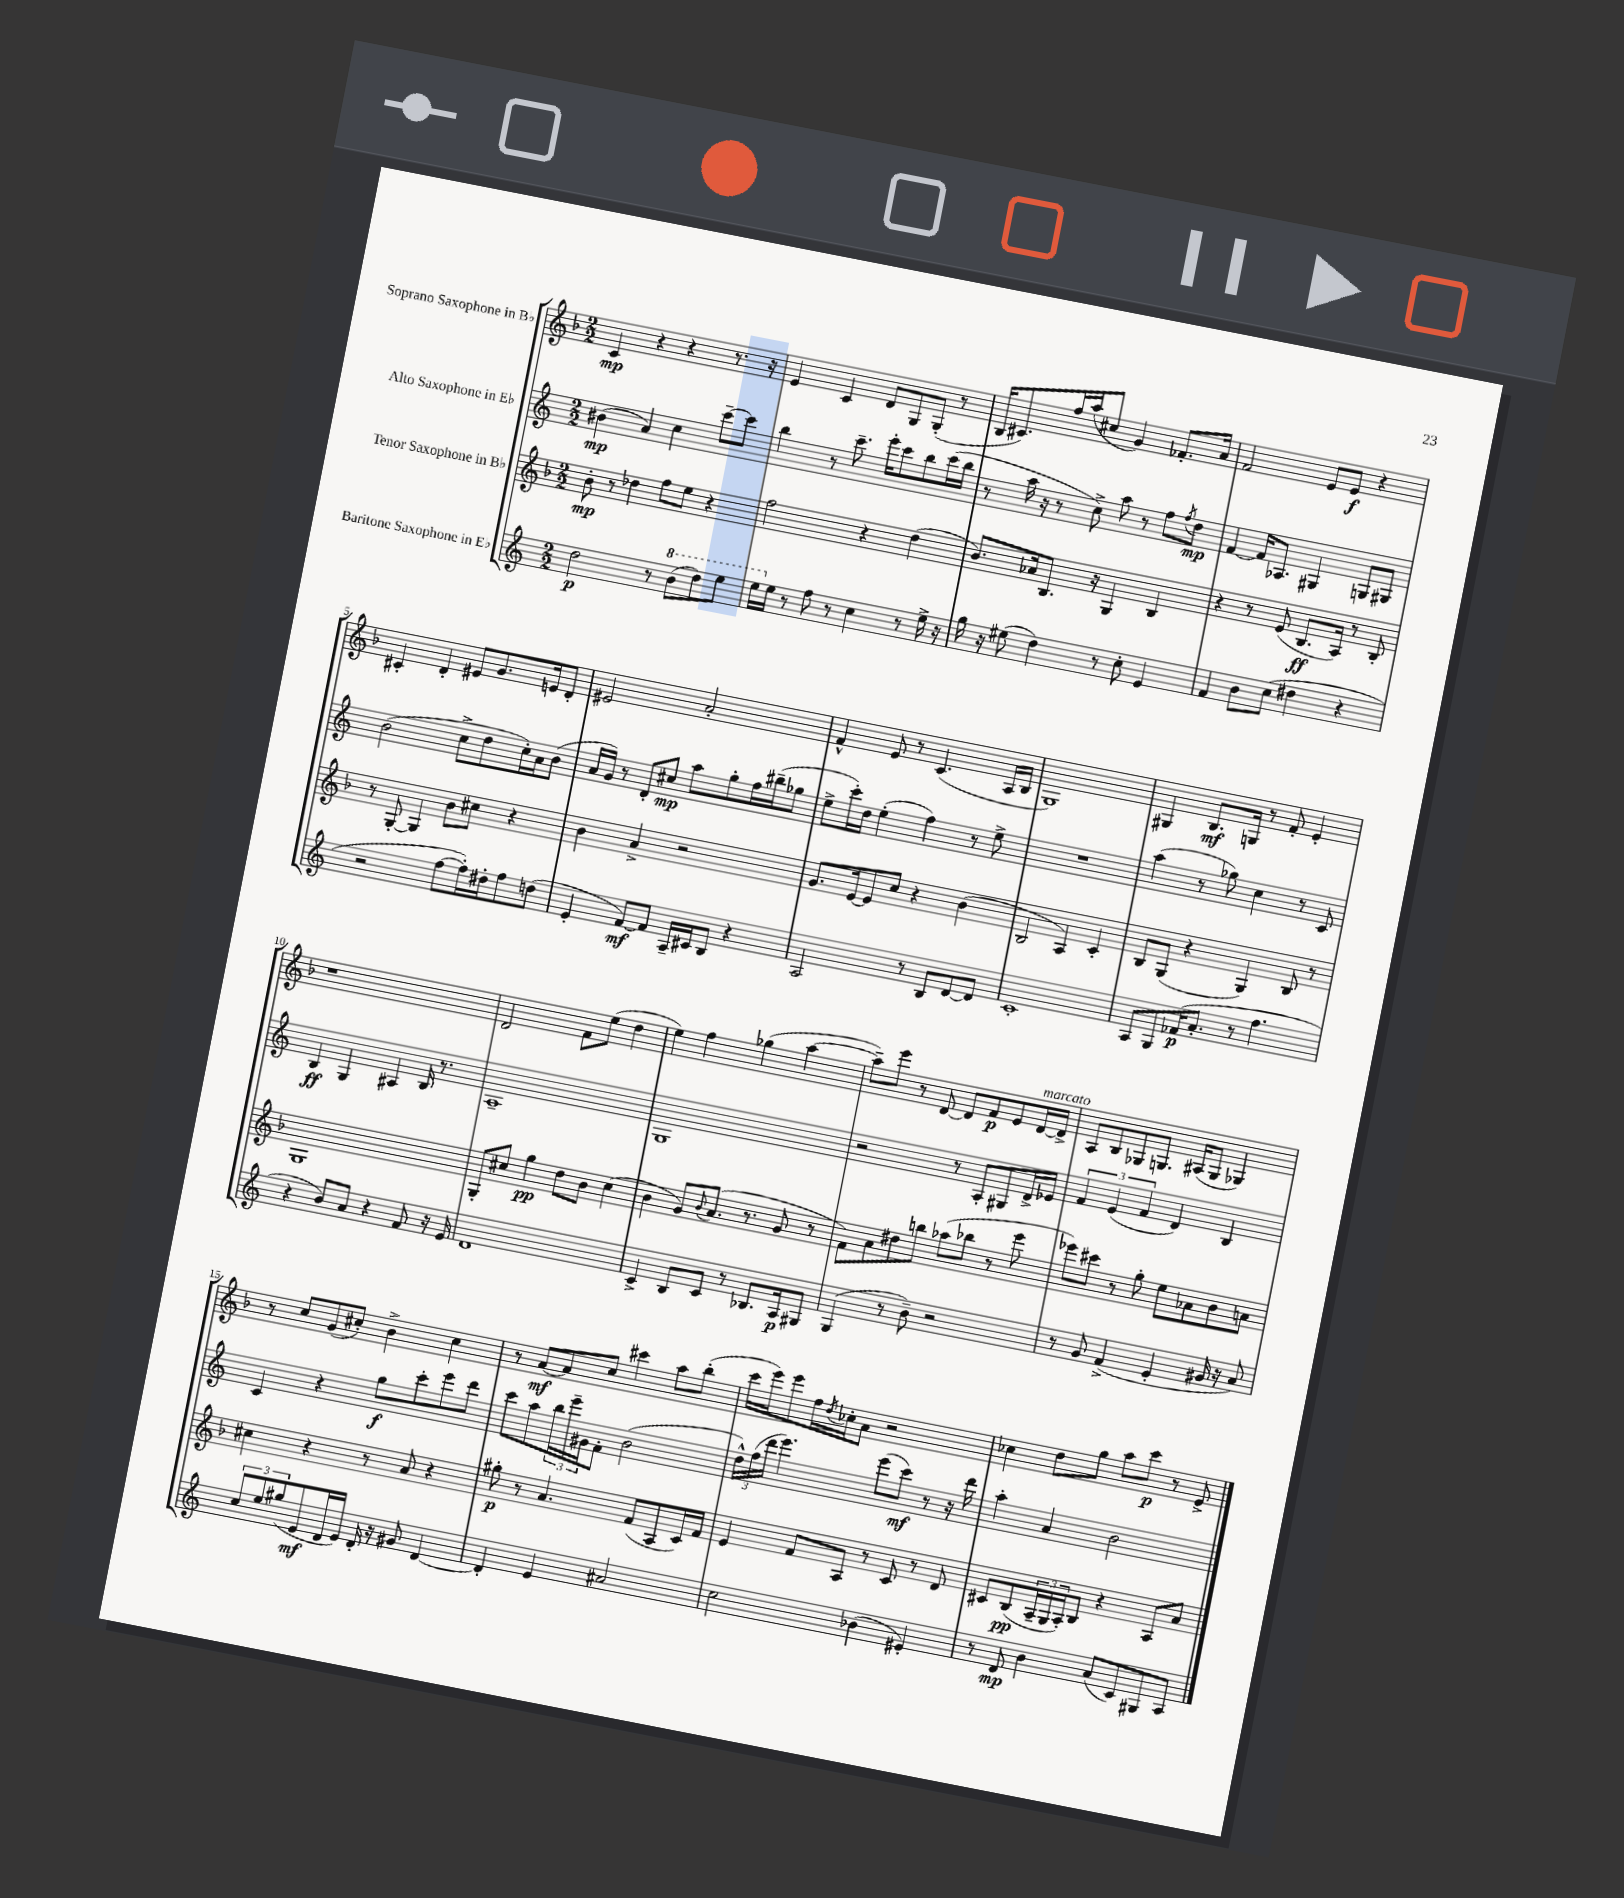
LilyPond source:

<<
\new StaffGroup <<
\new Staff = "s0" \with { instrumentName = "Soprano Saxophone in Bb" } {
    \clef treble \key f \major \numericTimeSignature \time 2/2
    c'4\mp r4 r4 r8. r16 |
    e'4 c'4 d'8 g8 g8-.( r8 |
    bes16 cis'8.) f''16 a''16( cis''8 g'4) fes'8.-. a'16 |
    f'2 e'8 e'8\f r4 |
    cis'4-. d'4-. eis'8 g'8. e'16 d'8-. |
    eis'2 a'2-. |
    f'4-^ e'8 r8 c'4.( a16 bes16 |
    g1) |
    gis4 bes8.\mf g16 r8 f'8-. e'4-. |
    r1 |
    d'2 f'8 e''8( d''4 |
    e''4) f''4 ges''4( a''4~ |
    a''8--) e'''8 r8 d'8~ d'8 f'8\p e'8 d'16~^\markup { \italic "marcato" } d'16-> |
    a8 bes8 ges8 g8. ais16( g8 ges4) |
    r8 c''8 g'8( cis''8-.) bes'4-> cis''4 |
    r8 a'8~\mf a'8 c''8 cis'''4 a''8 bes''8-.( |
    c'''16 e'''16) e'''8 f''16 \acciaccatura { d''8 } ces''16-. a'8 r2 |
    ces''4 d''8 g''8 a''8 c'''8\p r8 e'8-> \bar "|." |
}
\new Staff = "s1" \with { instrumentName = "Alto Saxophone in Eb" } {
    \clef treble \key c \major \numericTimeSignature \time 2/2
    bis'4\mp( a'4) c''4 c'''8~-- c'''8 |
    b''4 r8 c'''8.-- e'''16-. c'''8 b''8 c'''16( b''16 |
    r8 a''16 r16 r8 c''8->) a''8 r8 f''8 \acciaccatura { f''8 } d''8\mp |
    f'4~ f'16 aes8. gis4 g8 gis8 |
    b'2( c''8-> d''8 c''16-.) a'16 b'8( |
    a'16 g'16) r8 d'8-. cis''8\mp a''8 g''8-. f''16 bis''16--( ges''8 |
    e''8-> c'''16-.) d''16 e''4-.( f''4) r8 e''8-> |
    R1 |
    a''4( r8 ges''8) c''4 r8 c'8 |
    b4\ff g4 ais4 b16 r8. |
    a1-- |
    g1 |
    r2 r8 a8-. gis8 d'16-> ees'16 |
    \tuplet 3/2 { f'4 e'4( f'4 } d'4) b4 |
    c'4 r4 g''8\f c'''8-. e'''8 d'''8 |
    c'''8 a''8 \tuplet 3/2 { b''16 e'''16-- gis'16 } f'8-. b'2( |
    \tuplet 3/2 { d''16-^) f''16( d'''16 } e'''4.) e'''8( c'''8\mf) r8 r16 d'''16 |
    a''4-. a'4 b'2 \bar "|." |
}
\new Staff = "s2" \with { instrumentName = "Tenor Saxophone in Bb" } {
    \clef treble \key f \major \numericTimeSignature \time 2/2
    bes'8-.\mp r8 des''4 f''8 e''8 r4 |
    f''2 r4 d''4( |
    bes'8.) aes'16 bes8. r16 g4 bes4 |
    r4 r8 e'8( bes8.\ff a16) r8 bes8-. |
    r8 g8~-. g4 bes'8 cis''8 r4 |
    bes'4 a'4-> r2 |
    g'8. e'16~ e'8 c''8 r4 bes'4( |
    bes2 a4) c'4-. |
    bes8 g8( r4 g4) bes8 r8 |
    g1 |
    g8-. cis''8 g''4\pp d''8 bes'8 cis''4( |
    bes'4 g'8) \appoggiatura { bes'8 } a'8.( r8. g'8 r8 |
    f'8) a'8 dis''8 b''8 aes''8( bes''8 r8 e'''8 |
    ees'''8) cis'''8 r8 g''8-. e''8 aes'8 bes'8 a'8 |
    cis''4 r4 r8 a'8 r4 |
    gis''8-.\p r8 a'4. f'8( a8 c'16) f'16 |
    e'4 f'8 a8 r8 c'8 r8 d'8 |
    cis'8 bes8\pp( \tuplet 3/2 { a16-- g16 a16-.) } bes8 r4 a8 a'8 \bar "|." |
}
\new Staff = "s3" \with { instrumentName = "Baritone Saxophone in Eb" } {
    \clef treble \key c \major \numericTimeSignature \time 2/2
    d''2\p r8 \ottava #1 b''8( d'''8) e'''8 |
    e'''16 \ottava #0 e''16 r8 f''8 r8 c''4 r8 e''16-> r16 |
    g''16 r16 eis''8( d''4) r8 c''8-. e'4 |
    f'4 b'8 c''8( dis''4 r4 |
    r2 f''8~ f''16-.) dis''16-. f''8 d''8( |
    e'4-. f'8~\mf) f'8 a16-- cis'16 b8 r4 |
    a2 r8 b8 d'8~ d'8 |
    c'1-. |
    a8 g8 fes'16\p( a'8.-. r8 f''4. |
    r4 b'8) a'8 r4 f'8 r16 e'16 |
    d'1 |
    c'4-> b8 c'8 r8 bes8. a16\p gis8 |
    g4( r8 b'8--) r2 |
    r8 g'8 f'4->( e'4-. gis'16 r16 a'8) |
    \tuplet 3/2 { c''8 e''8 gis''8( } e'8\mf d'16 e'16) d'16-. r16 gis'8 d'4~ |
    d'4-. e'4 ais'2 |
    c''2 bes'4( eis'4-.) |
    r8 d'8\mp b'4 a'8( c'8) gis8 a8 \bar "|." |
}
>>
>>
